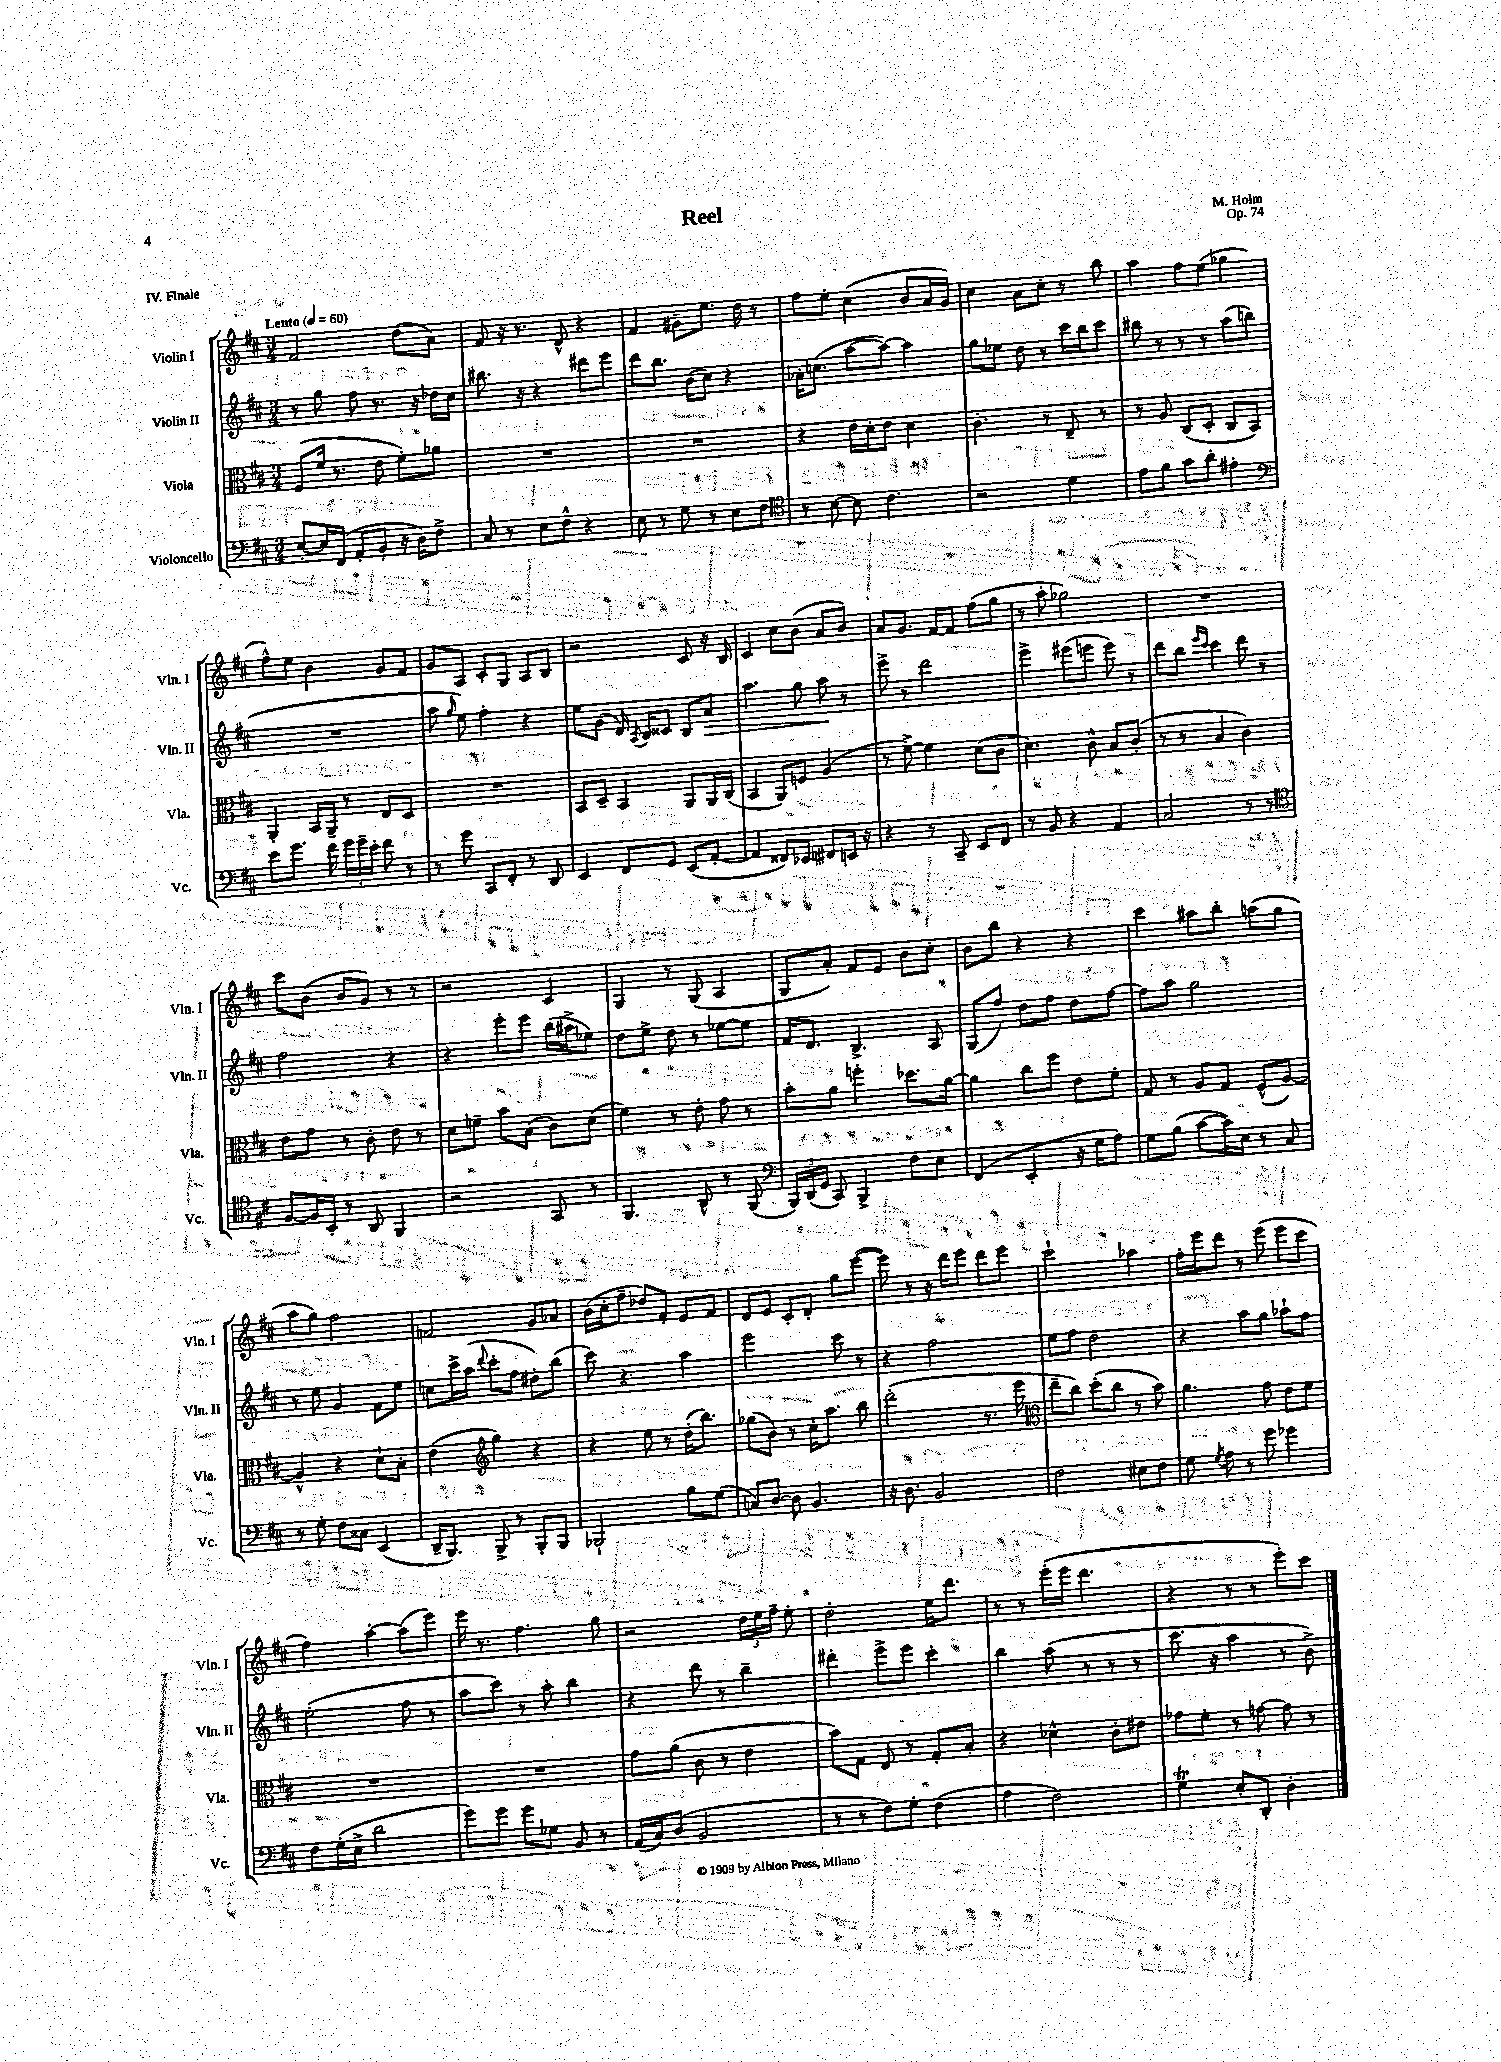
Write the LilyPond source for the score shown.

\header { title = "Reel" composer = "M. Holm" opus = "Op. 74" piece = "IV. Finale" }
<<
\new StaffGroup <<
\new Staff = "s0" \with { instrumentName = "Violin I" shortInstrumentName = "Vln. I" } {
    \clef treble \key d \major \numericTimeSignature \time 3/4 \tempo "Lento" 4 = 60
    \autoBeamOff fis'2 d''8[( a'8]) |
    fis'8 r16 r8. d'8-^ r4 |
    fis'4 gis'8[-- e''8.] d''16 r8 |
    fis''8[ e''8]-. cis''4( b'8[ a'16 g'16]) |
    cis''4 a'8[ cis''8]-. r8 b''8 |
    a''4 fis''8[ e''8]( ges''4 |
    fis''8[-^) e''8] b'4 g'8[ fis'8] |
    g'8[ a8] cis'8[-. g8] a8[ b8] |
    r2 cis'8 r16 b16 |
    cis'4 cis''8[ b'8]( a'8[ b'8]) |
    a'8[ g'8.] fis'16[~ fis'8] fis''8[( g''8] |
    r8 a''8-. ges''2) |
    R2. |
    cis'''8[ b'8]( b'8[ g'8]) r8 r8 |
    r2 cis'4 |
    g4 r8 g8( a4 |
    g8[ a'8]-.) fis'8[ e'8] b'8[ cis''8]-. |
    b'8[ b''8] r4 r4 |
    cis'''4 ais''8[ b''8]-. a''8[( g''8] |
    a''8[ g''8]) fis''2 |
    f'2 g'8[ aes'8] |
    b'16[( cis''16-. fis''8]-- des''8[) fis'8]-. e'8[ fis'8] |
    d'8[ e'8] cis'8[-. d'8]-. g''8[ e'''8]~( |
    e'''8) r8 r16 d'''16[ e'''8] d'''8[ e'''8] |
    cis'''2-! aes''4 |
    fis''16[-. e'''16 d'''8] r8 e'''8( e'''8[ cis'''8] |
    fis''4) a''4~-. a''8[( e'''8]) |
    e'''16 r8. fis''4. g''8 |
    r2 \tuplet 3/2 { d''16[ e''16 fis''16]-- } e''8-. |
    d''2-. e''16[ d'''8.] |
    r8 r8 e'''16[-.( e'''16] d'''4. |
    r4 r8 r8 e'''8[-.) cis'''8] \bar "|." |
}
\new Staff = "s1" \with { instrumentName = "Violin II" shortInstrumentName = "Vln. II" } {
    \clef treble \key d \major \numericTimeSignature \time 3/4
    \autoBeamOff r8 g''8 fis''8 r8. r16 des''16[ cis''16] |
    bis''8. r16 r4 dis'''8[ e'''8] |
    d'''8[ b''8.] b'16[( cis''8]) r4 |
    aes'16[-. c''8.]( a''8[~ a''8]~) a''4 |
    g''8[ ees''8] d''8 r8 cis'''16[ b''16 cis'''8] |
    bis''8 r8 r8 r8 a''8[( b''8] |
    R2. |
    a''8 \grace { g''16 } e''8) fis''4-. r4 |
    e''8[ g'8]( d'16) \acciaccatura { a8 } b16[ cisis'8] b8[ a'8]\> |
    a''4. g''8 a''8\! r8 |
    e'''8-> r8 d'''2 |
    e'''4-> eis'''8[( e'''8] e'''8) r8 |
    d'''8[ b''8] \grace { e'''16[ cis'''16] } cis'''4 d'''8 r8 |
    fis''2 r4 |
    r4 e'''8[-. e'''8] b''16[( ais''16-> ees''8]) |
    d''8[ e''8]-> d''8 r8 ees''8[~ ees''8] |
    fis'16[ d'8.] b4.-> a8 |
    g8[( fis''8]) d''8[ fis''8] d''8[ fis''8]~ |
    fis''8[ a''8] g''2 |
    r8 e''8 g'4 fis'8[ e''8] |
    c''8[ cis'''16-> a''16]( \appoggiatura { d'''8 } cis'''8[-. fis''8] dis''8[-.) b''8]( |
    cis'''8) r4. a''4 |
    e'''2 cis'''8 r8 |
    r4 fis''2 |
    e''8[ fis''8] d''2 |
    r4 a''8[ g''8] aes''8[-! fis''8] |
    e''2-.( fis''8 r8 |
    a''8[ cis'''8]) r8 a''8-. b''4 |
    r4 d'''8 r8 b''4-- |
    dis'''4-. e'''8[-> e'''8] cis'''4-. |
    b''4 a''8( r8 r8 r8 |
    cis'''8. r16 a''4 r8 b'8->) \bar "|." |
}
\new Staff = "s2" \with { instrumentName = "Viola" shortInstrumentName = "Vla." } {
    \clef alto \key d \major \numericTimeSignature \time 3/4
    \autoBeamOff fis8[( fis'16] r8. e'8 fis'8[-.) aes'8] |
    R2. |
    R2. |
    r4 e'16[ d'16-. e'8] d'4 |
    cis'4.-. r8 e8-- r8 |
    r8 a8 cis8[( d8]-. cis8[ b,8]) |
    a,4-. b,16[ a,16]-- r8 e8[ d8] |
    R2. |
    b,8[ d8]-- b,4 a,8[ a,16 cis16]( |
    b,4 a,8[) f8] a4( |
    r8 fis'8~->) fis'4 d'8[( cis'8] |
    d'4.) cis'8-^ b8[ cis'8]-.( |
    r8 r8 b4 cis'4) |
    e'8[ g'8] r8 cis'8-. e'8 r8 |
    d'8[ f'8]-- b'8[ b8]( cis'8[) d'8]( |
    fis'4) r8 e'8-. g'8 r8 |
    b'8[-. a'8] f''4-. des''8.[ a'16]~ |
    a'4 cis''8[ fis''8] e'8[ fis'8]-. |
    g8 r8 a8[ g8] fis8[-^( a8]~) |
    a4-^ r4 d'8[-! b8]-. |
    e'4( \clef treble g''4) r4 |
    r4 e''8 r8 d''16[-.( b''8.]) |
    ges''8[( b'8]) r8 cis''16[-. a''8.] b''8 |
    d'''2-.( r8. e'''16 |
    \clef alto e''8[-- cis''8]) d''8[-.( cis''8] r8 b'8) |
    a'4. g'8 e'8[ fis'8] |
    R2. |
    R2. |
    g'8[ a'8]( cis'8 r8 e'4 |
    b'8[) g8] e8 r8 g8[-. b8]-. |
    r4 des'4-^ cis'8[-. eis'8] |
    ges'8[ fis'8]-. r8 g'8~ g'8 r8 \bar "|." |
}
\new Staff = "s3" \with { instrumentName = "Violoncello" shortInstrumentName = "Vc." } {
    \clef bass \key d \major \numericTimeSignature \time 3/4
    \autoBeamOff e8[~-. e16 fis,16]( a,8[-. b,8]-. r16 d16[) fis8]-> |
    cis8 r8 e8[ fis8]-^ r4 |
    e8 r8 g8 r8 e8[ fis8] |
    \clef tenor r8 b8~ b8 cis'4. |
    r2 d'4 |
    e'8[ fis'8] g'8[ a'8]-. eis'4-. |
    \clef bass e'8[ g'8.] fis'16 \tuplet 3/2 { g'16[ g'16-- e'16]-. } fis'8 r8 |
    r8 g'8 cis,8[ fis,8]-. r8 d,8 |
    e,4 fis,8[ g,8] e,8[( a,8]~-. |
    a,4 fisis,8[) ees,8] fis,8[ e,16] r16 |
    r4 r8 cis,8-- e,8[ fis,8] |
    r8 b,8 r4 a,4 |
    cis2 r8 r8 |
    \clef tenor fis8[~ fis16 b,16]-. r8 a,8 fis,4 |
    r2 g,8 r8 |
    fis,4. a,8-^ r8 fis,8( |
    \clef bass \tuplet 3/2 { b,,16[) d,16( g,16] } cis,8) b,,4-> fis8[ e8] |
    fis,4( e,4-. r16 g16[ a8]) |
    g8[ b8]( cis'8[~ cis'16) e16] r8 cis8 |
    r8 g8-. fis8[ cisis8] e,4( |
    d,16[-- b,,8.]) b,,8-> r8 b,,8[-. b,,8] |
    bes,,2-! b8[ g8]( |
    c8[) d8]~ d8 b,4. |
    r16 d8. b,2 |
    fis2 eis8[ fis8] |
    g8 \acciaccatura { g8 } a8 r8 g'8 ges'4 |
    fis8[ g16-.( e16]-> d'2 |
    g'8[) g'8] g'8[ ges8] b,8 r8 |
    a,16[( cis16) d8]( b,2 |
    r8 r8 fis8[) g8]-. fis4( |
    a4 fis2) |
    g4\trill e8[-. d,8]-. d4-. \bar "|." |
}
>>
>>
\layout { \context { \Score \remove "Bar_number_engraver" } }
